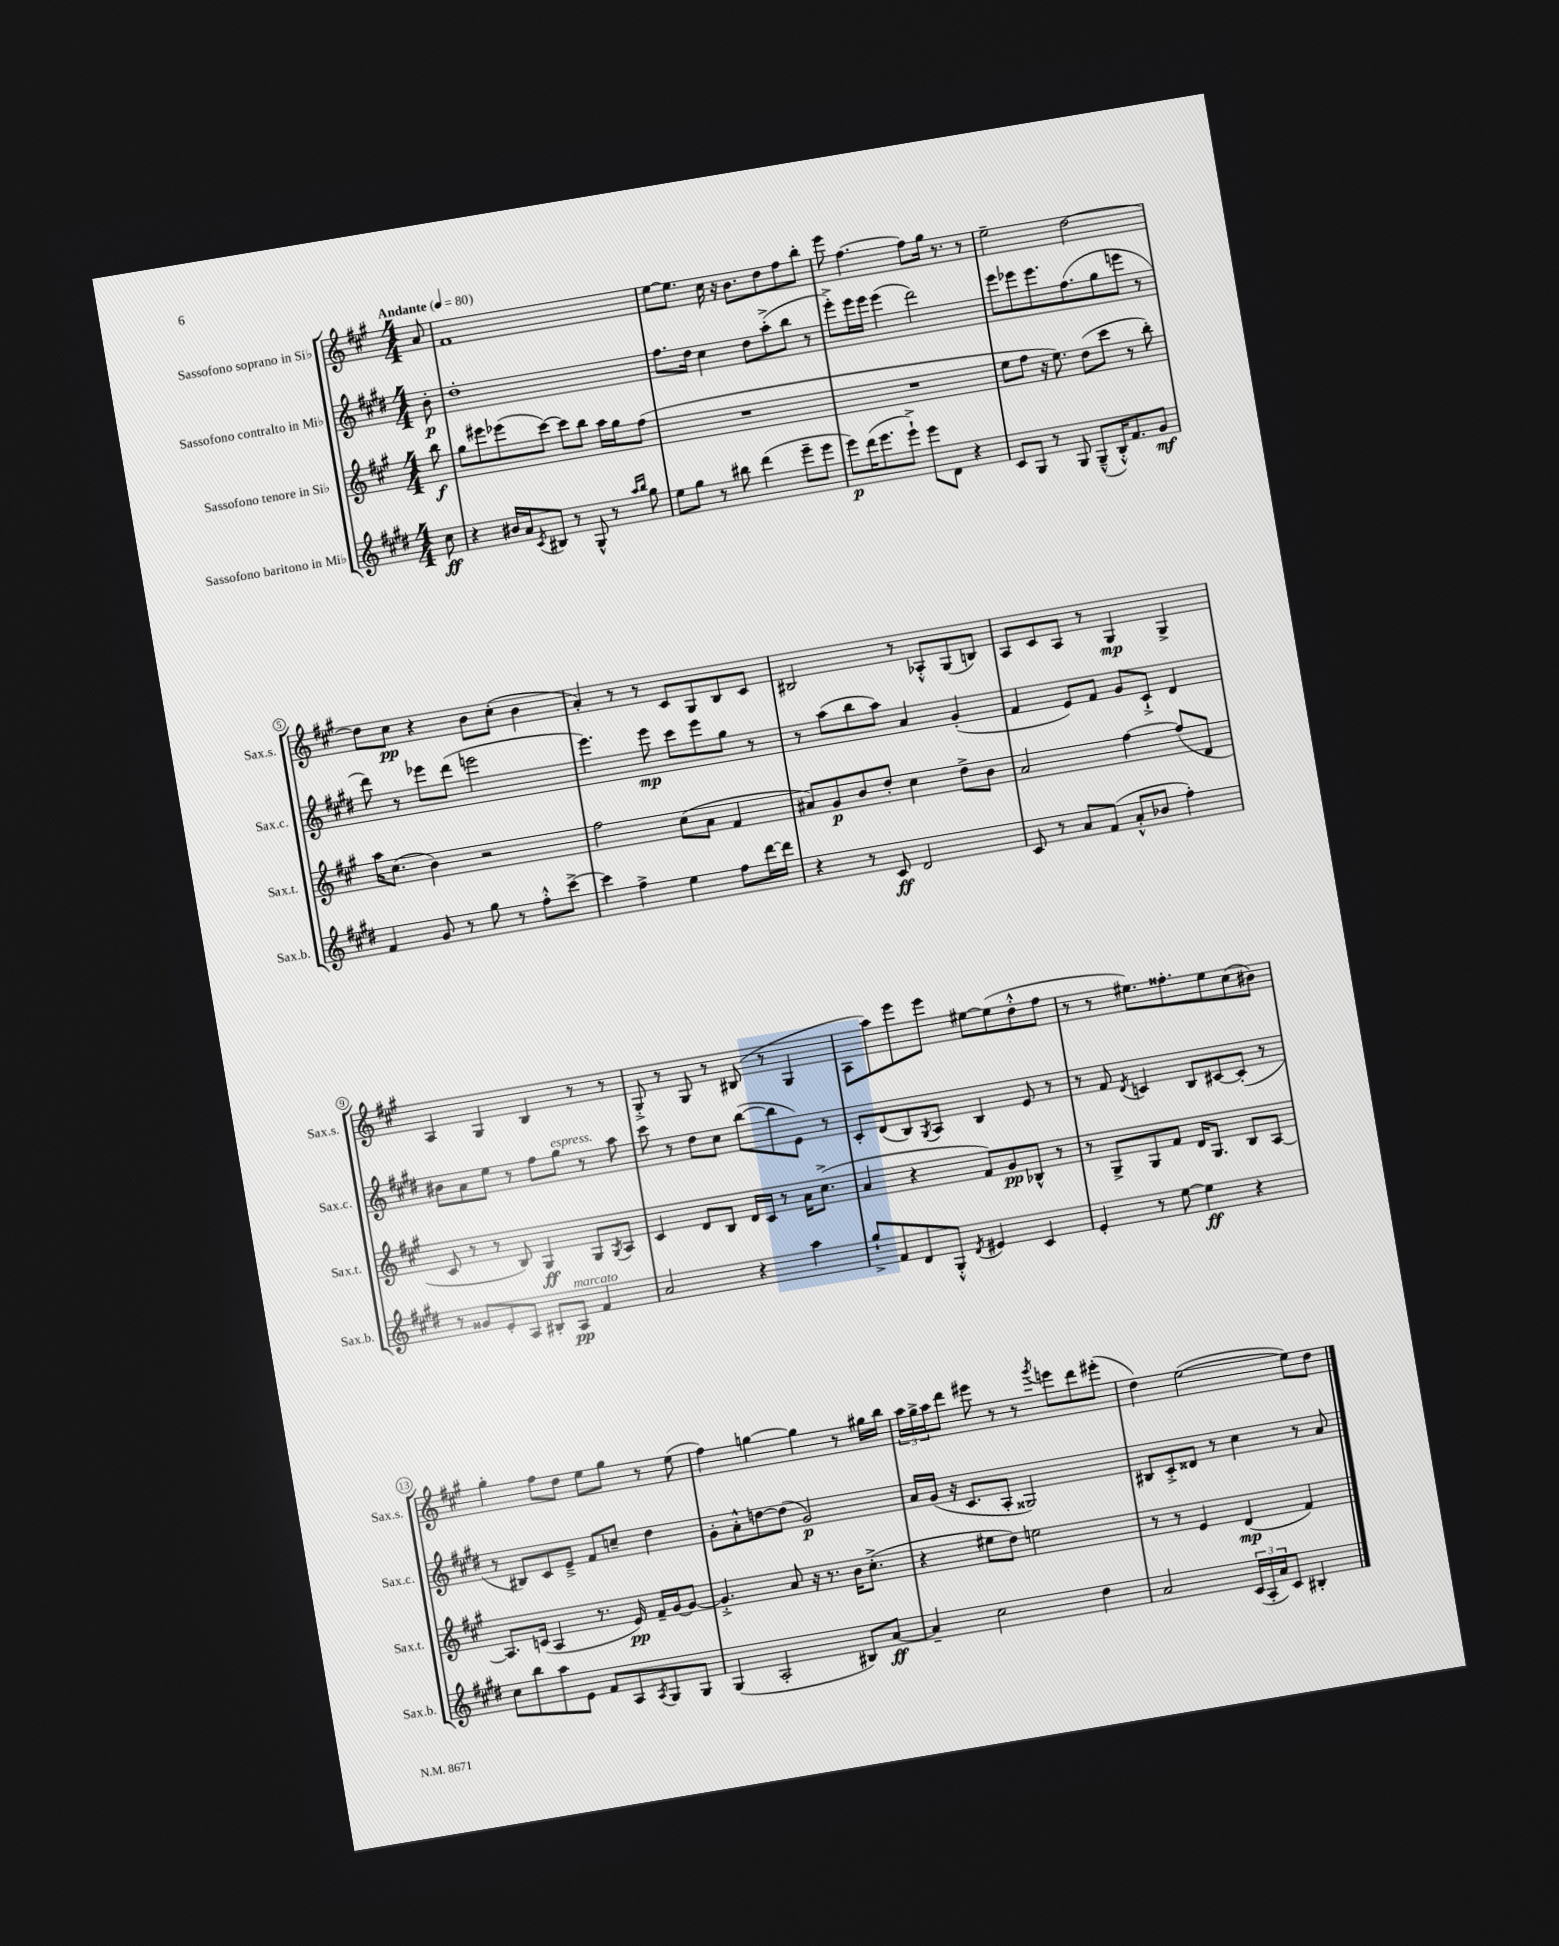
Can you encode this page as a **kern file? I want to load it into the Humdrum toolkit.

**kern	**kern	**kern	**kern
*staff4	*staff3	*staff2	*staff1
*clefG2	*clefG2	*clefG2	*clefG2
*k[f#c#g#d#]	*k[f#c#g#]	*k[f#c#g#d#]	*k[f#c#g#]
*M4/4	*M4/4	*M4/4	*M4/4
*MM80	*MM80	*MM80	*MM80
8cc#	8bb	8b'	8a
=	=	=	=
4r	8gg#	1dd#'	1f#
.	8eee#	.	.
16b#	(8eee-	.	.
16a	.	.	.
8qc#	.	.	.
8B#	[8ccc#)	.	.
8r	8ccc#]	.	.
8G#^^	8bb	.	.
8r	16aa	.	.
.	16gg#	.	.
16qqaa	.	.	.
16qqbb	.	.	.
8gg#	(8ff#	.	.
=	=	=	=
8ee	1r	8.ff#	[8ee
8gg#	.	.	8.ee]
.	.	16dd#	.
8r	.	4cc#	.
.	.	.	16cc#
8bb#	.	.	16r
.	.	.	8.b
(4ddd#	.	8dd#	.
.	.	(8aa'^	8dd
8eee~	.	8bb	8ff#
8eee	.	8r	8bb'
=	=	=	=
8eee)	1r	8eee'^)	8eee
(16ddd#	.	16eee	[4.ff#
8.eee	.	16eee	.
.	.	(4eee	.
8eee`^)	.	.	.
8eee	.	2ddd#)	8ff#]
8d#	.	.	16gg#
.	.	.	8.r
4r	.	.	.
.	.	.	8r
=	=	=	=
8c#	8ee	8eee	2ee~
8G#	8ff#	8eee-	.
8r	16r	8.eee-	.
.	8.ee)	.	.
8G#	.	.	.
.	.	(8.ff#	.
(8G#~^^	(8dd	.	[2dd
16B'^^)	8ccc#	8gg#	.
8.f#	.	.	.
.	8r	8eee	.
8g#	8bb')	8r	.
=	=	=	=
4f#	16aa	8ddd#)	8dd]
.	(8.cc#	.	.
.	.	8r	8cc#
8g#	4b)	8eee-	4r
8r	.	(8ddd#	.
8gg#	2r	2eee	8b
8r	.	.	(8cc#'
8ff#'^^	.	.	4b
[8ccc#^	.	.	.
=	=	=	=
4ccc#]	2ff#	4.eee)	4a')
4ff#^	.	.	8r
.	.	8eee	8r
4ee	(8cc#	8ccc#	8c#
.	8a	8eee	8G#
8ff#	4f#	8gg#	8B
[16ddd#	.	8r	8c#
16ddd#]	.	.	.
=	=	=	=
4r	8a#)	8r	2B#
.	8g#	(8aa	.
8r	8b	8bb	.
8c#	8dd'	8aa)	.
2d#	4cc#	4a	8r
.	.	.	8A-'^^
.	8dd^	(4g#'	(8G#
.	8b	.	8B)
=	=	=	=
8c#	2a	4f#	8A
8r	.	.	8c#
8a	.	8e)	8A
(8f#	.	8f#	8r
8a'^^	[4ff#	8g#	4G#
8b-	.	8c#`^	.
4ff#')	(8ff#]	4d#	4G#^
.	8d	.	.
=	=	=	=
8r	8c#	8b#	4A
8g##	8r	8a	.
8e'	8r	8ee	4G#
8A	8B)	8r	.
8B#'	4G#	8ff#	4B
8A	.	8gg#	.
4f#	8G#	8r	8r
.	8qG#	.	.
.	8A	8aa	8r
=	=	=	=
2a	4c#	8ccc#	8G#'^
.	.	8r	8r
.	8d	8dd#	8G#
.	8B	8cc#	8r
4r	16d	([8bb	(8B#
.	16c#	.	.
.	8r	8bb]	8r
4aa	16a	8e)	4G#
.	(8.cc#^	.	.
.	.	8r	.
=	=	=	=
8gg#`^	4a	8c#'	8A
8f#	.	(8d#	8aa)
8d#	4r	8B)	8eee
.	.	8qG#	.
8G#'^^	.	8A	8eee
8qd#	.	.	.
4e#	8f#)	4B	[8ee#
.	8g#	.	(8ee#]
4c#	8B-^^	8e	8dd'^^
.	8r	8r	8ff#
=	=	=	=
4e'	8r	8r	8r
.	8G#^	8f#	8r
.	.	8qd#	.
8r	8G#	4c	8.ee#)
[8ee	8f#	.	.
.	.	.	8.ff##'
4ee]	16d	8B	.
.	8.G#	.	.
.	.	[8c#	8ee#
4r	8B	(8c#']	(8cc#
.	[8A	8r	8b#)
=	=	=	=
8cc#	8.A]	8r	4gg#'
8bb	.	8B#)	.
.	(16c	.	.
8aa	4A	8c#	8ff#
8e	.	8e~^	8dd
8f#	8.r	8f#	8ee
8A	.	8cc~	8gg#
.	16e)	.	.
8qA	.	.	.
8G#	16f#~	4dd#	8r
.	[16g#	.	.
8G#	8g#_	.	(8ee
=	=	=	=
(4G#	4.g#'^]	8g#'	4ff#)
.	.	8a'^^	.
2A'	.	[8dd	[4gg
.	8a	(8dd]	.
.	16r	2g#)	4gg]
.	8.r	.	.
8B#)	16b	.	8r
.	(8.cc#'^	.	.
[8a	.	.	16gg#
.	.	.	16bb
=	=	=	=
4a~]	4r	16a	24aa
.	.	.	24gg#^
.	.	(16g#	.
.	.	.	24aa
.	.	16r	8ddd
.	.	8.c#	.
2cc#	8ee#	.	8eee#
.	8dd)	8A'	8r
.	2ee	2G##)	8r
.	.	.	8qggg#
.	.	.	8eee
4dd#	.	.	8ddd
.	.	.	(8eee#'
=	=	=	=
2a	8r	8B#	4dd)
.	8r	8c#'^	.
.	4e	8d##	([2ee
.	.	8r	.
(24c#	(4d	4cc#	.
24A'	.	.	.
24a)	.	.	.
8c#	.	.	.
4B#'	4f#)	8r	8ee])
.	.	8a	8dd
==	==	==	==
*-	*-	*-	*-
